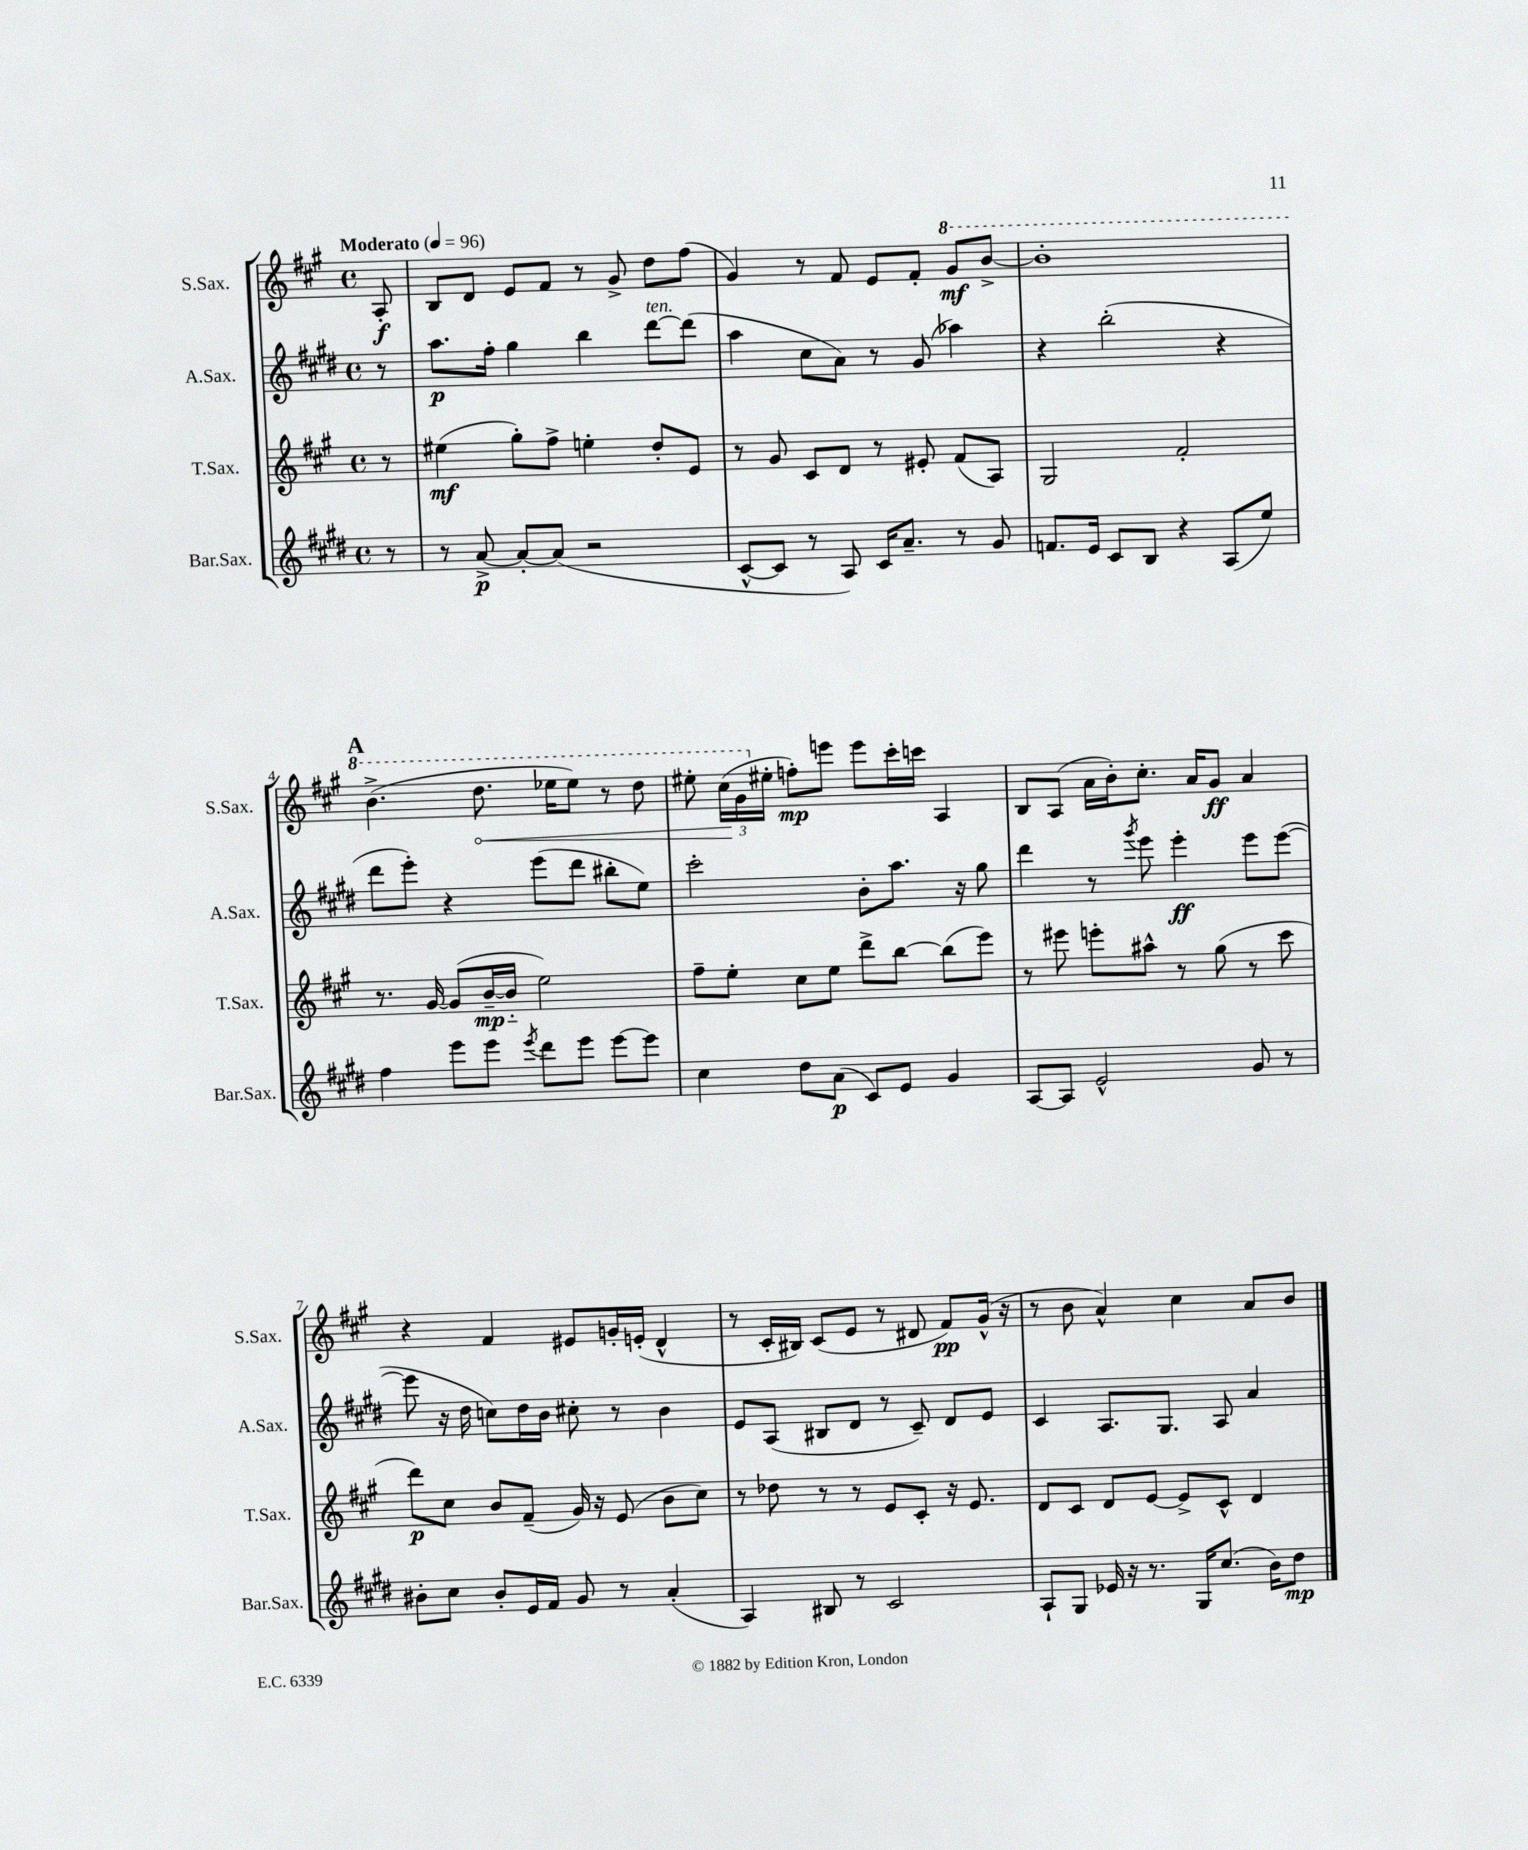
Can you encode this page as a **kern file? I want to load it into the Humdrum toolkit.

**kern	**dynam	**kern	**dynam	**kern	**dynam	**kern	**dynam
*part4	*part4	*part3	*part3	*part2	*part2	*part1	*part1
*staff4	*staff4	*staff3	*staff3	*staff2	*staff2	*staff1	*staff1
*I"Bar.Sax.	*	*I"T.Sax.	*	*I"A.Sax.	*	*I"S.Sax.	*
*I'Bar.Sax.	*	*I'T.Sax.	*	*I'A.Sax.	*	*I'S.Sax.	*
*clefG2	*	*clefG2	*	*clefG2	*	*clefG2	*
*k[f#c#g#d#]	*	*k[f#c#g#]	*	*k[f#c#g#d#]	*	*k[f#c#g#]	*
*M4/4	*	*M4/4	*	*M4/4	*	*M4/4	*
*met(c)	*	*met(c)	*	*met(c)	*	*met(c)	*
*MM96	*	*MM96	*	*MM96	*	*MM96	*
=	=	=	=	=	=	=	=
!	!	!	!	!	!	!LO:TX:a:B:t=Moderato	!
8r	.	8r	.	8r	.	8A'/	f
=1	=1	=1	=1	=1	=1	=1	=1
8r	.	(4ee#X\	mf	8.aa\L	p	8B/L	.
[8a^/	p	.	.	.	.	8d/J	.
.	.	.	.	16ff#'\Jk	.	.	.
8a'/L_	.	8gg#'\L)	.	4gg#\	.	8e/L	.
(8a/J]	.	8ff#^\J	.	.	.	8f#/J	.
2r	.	4een'\	.	4bb\	.	8r	.
.	.	.	.	.	.	8g#^/	.
!	!	!	!	!LO:TX:a:i:t=ten.	!	!	!
.	.	8dd'/L	.	[8ddd#\L	.	8dd\L	.
.	.	8e/J	.	(8ddd#\J]	.	(8ff#\J	.
=2	=2	=2	=2	=2	=2	=2	=2
[8c#^^/L	.	8r	.	4aa\	.	4g#/)	.
8c#/J]	.	8g#/	.	.	.	.	.
8r	.	8c#/L	.	8cc#\L	.	8r	.
8A/)	.	8d/J	.	8a\J)	.	8f#/	.
16c#/KL	.	8r	.	8r	.	8e/L	.
8.a~/J	.	.	.	.	.	.	.
.	.	8e#X'/	.	(8g#/	.	8f#'/J	.
*	*	*	*	*	*	*8va	*
8r	.	(8f#/L	.	4aa-X\)	.	8gg#/L	mf
8g#/	.	8A/J)	.	.	.	[8bb^/J	.
=3	=3	=3	=3	=3	=3	=3	=3
8.fn/L	.	2G#/	.	4r	.	1bb']	.
16e/Jk	.	.	.	.	.	.	.
8c#/L	.	.	.	(2bb'\	.	.	.
8B/J	.	.	.	.	.	.	.
4r	.	2f#'/	.	.	.	.	.
(8A/L	.	.	.	4r	.	.	.
8ee/J)	.	.	.	.	.	.	.
!!LO:LB:g=z
!!LO:REH:place=s1:t=A
=4	=4	=4	=4	=4	=4	=4	=4
4ff#\	.	8.r	.	8ddd#\L	.	(4.bb^\	.
.	.	.	.	8eee'\J)	.	.	.
.	.	[16g#/	.	.	.	.	.
8eee\L	.	(8g#/L]	.	4r	.	.	.
!	!	!	!	!	!	!	!LO:HP:b
8eee\J	.	[16b~/L	mp	.	.	8.ddd\	<
.	.	16b/JJ]	.	.	.	.	.
8qeee/	.	.	.	.	.	.	.
8ddd#\L	.	2ee\)	.	(8eee\L	.	.	.
.	.	.	.	.	.	16eee-X\KL	.
8eee\J	.	.	.	8ddd#\J	.	8eee-\J)	.
[8eee\L	.	.	.	8bb#X'\L	.	8r	.
8eee\J]	.	.	.	8ee\J)	.	8ddd\	.
=5	=5	=5	=5	=5	=5	=5	=5
4cc#\	.	8ff#~\L	.	2ccc#'\	.	8eee#X'\	.
.	.	8ee'\J	.	.	.	(24ccc#\LL	.
.	.	.	.	.	.	24gg#\	[
*	*	*	*	*	*	*X8va	*
.	.	.	.	.	.	24ee#X'\JJ	.
8dd#\L	.	8cc#\L	.	.	.	8ffn'\L)	mp
(8a\J	p	8ee\J	.	.	.	8eeen\J	.
8c#/L)	.	8ddd^\L	.	8b'\L	.	8eee\L	.
8e/J	.	[8bb\J	.	8.aa\J	.	16ccc#'\L	.
.	.	.	.	.	.	16cccn\JJ	.
4g#/	.	(8bb\L]	.	.	.	4A/	.
.	.	.	.	16r	.	.	.
.	.	8eee\J)	.	8gg#\	.	.	.
=6	=6	=6	=6	=6	=6	=6	=6
[8A/L	.	8r	.	4ddd#\	.	8B/L	.
8A/J]	.	8eee#X\	.	.	.	(8A/J	.
2e^^/	.	8eeen'\L	.	8r	.	16a\LL	.
.	.	.	.	.	.	16b'\J)	.
.	.	.	.	8qggg#/	.	.	.
.	.	8aa#X^^\J	.	8eee\	.	8.cc#'\J	.
.	.	8r	.	4eee'\	ff	.	.
.	.	.	.	.	.	16a/KL	.
.	.	(8gg#\	.	.	.	8g#/J	ff
8g#/	.	8r	.	8eee\L	.	4a/	.
8r	.	8ccc#\	.	([8eee\J	.	.	.
!!LO:LB:g=z
=7	=7	=7	=7	=7	=7	=7	=7
8b#X'\L	.	8ddd\L)	p	8eee\]	.	4r	.
8cc#\J	.	8cc#\J	.	16r	.	.	.
.	.	.	.	16dd#\	.	.	.
8b#'/L	.	8b/L	.	8ccn\L)	.	4f#/	.
16e/L	.	(8f#~/J	.	16dd#\L	.	.	.
16f#/JJ	.	.	.	16b\JJ	.	.	.
8g#/	.	16g#/)	.	8cc#X'\	.	8e#X/L	.
.	.	16r	.	.	.	.	.
8r	.	(8e/	.	8r	.	16gn'/L	.
.	.	.	.	.	.	(16en'/JJ	.
(4a'/	.	8b\L	.	4b\	.	4d^^/	.
.	.	8cc#\J)	.	.	.	.	.
=8	=8	=8	=8	=8	=8	=8	=8
4A/)	.	8r	.	8e/L	.	8r	.
.	.	8dd-X\	.	(8A/J	.	16c#'/LL	.
.	.	.	.	.	.	16B#X/JJ)	.
8B#X/	.	8r	.	8B#X/L	.	(8c#/L	.
8r	.	8r	.	8d#/J	.	8e/J	.
2c#/	.	8e/L	.	8r	.	8r	.
.	.	8c#'/J	.	8c#~/)	.	8d#X/	.
.	.	16r	.	8d#/L	.	8f#/L)	pp
.	.	8.e/	.	.	.	.	.
.	.	.	.	8e/J	.	(16g#^^/Jk	.
.	.	.	.	.	.	16r	.
=9	=9	=9	=9	=9	=9	=9	=9
8A`/L	.	8d/L	.	4c#/	.	8r	.
8G#/J	.	8c#/J	.	.	.	8b\	.
16e-X/	.	8d/L	.	8.A/L	.	4a^^/)	.
16r	.	.	.	.	.	.	.
8.r	.	[8e/J	.	.	.	.	.
.	.	.	.	8.G#/J	.	.	.
.	.	8e^/L]	.	.	.	4cc#\	.
16G#/KL	.	.	.	.	.	.	.
(8.cc#/J	.	8c#^^/J	.	8A/	.	.	.
.	.	4d/	.	4a/	.	8a/L	.
16b\KL)	.	.	.	.	.	.	.
8dd#\J	mp	.	.	.	.	8b/J	.
==	==	==	==	==	==	==	==
*-	*-	*-	*-	*-	*-	*-	*-
